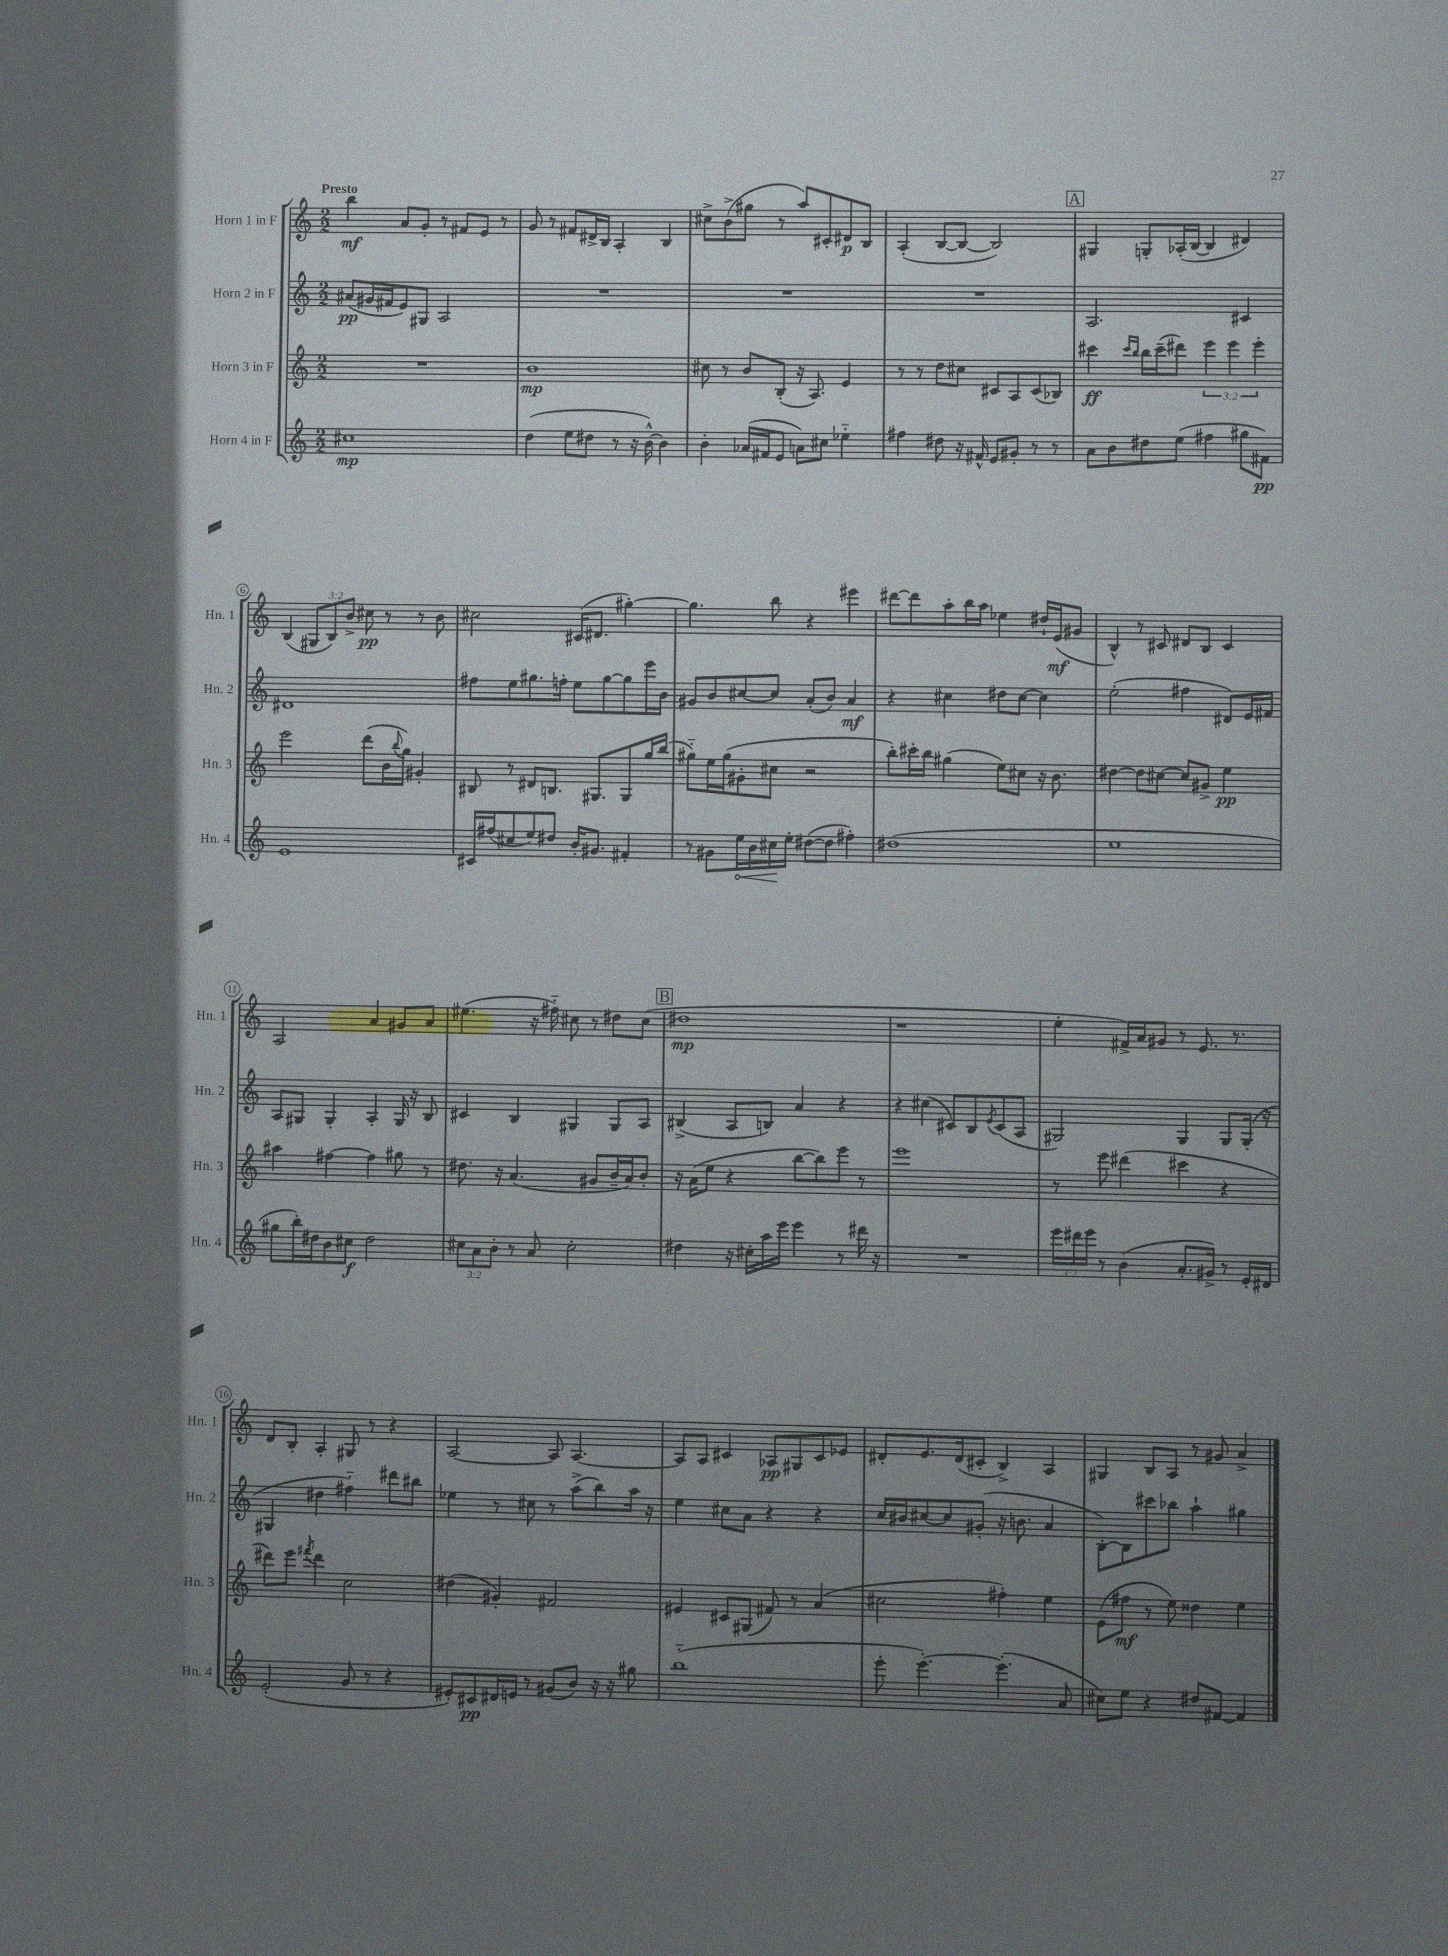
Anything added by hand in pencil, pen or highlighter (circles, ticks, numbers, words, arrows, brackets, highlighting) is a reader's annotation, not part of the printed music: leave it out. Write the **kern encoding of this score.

**kern	**kern	**kern	**kern
*staff4	*staff3	*staff2	*staff1
*clefG2	*clefG2	*clefG2	*clefG2
*k[]	*k[]	*k[]	*k[]
*M2/2	*M2/2	*M2/2	*M2/2
1cc#	1r	(8a#	4bb
.	.	16g#	.
.	.	16f#	.
.	.	8e)	8a
.	.	8G#	8g'
.	.	2A	8r
.	.	.	8f#
.	.	.	8e
.	.	.	8r
=	=	=	=
(4dd	1b	1r	8g
.	.	.	8r
8ee	.	.	8f#
8dd#	.	.	16d#^
.	.	.	16B
8r	.	.	4A'
16r	.	.	.
[16b^^)	.	.	.
4b]	.	.	4B
=	=	=	=
4b'	8cc#	1r	8cc#^
.	8r	.	(8b^
(16a-	8b	.	8gg#
16f#	.	.	.
8e	(8B'	.	8r
8a)	16r	.	8aa)
.	8.A)	.	.
8cc#	.	.	8c#'
4ee-'~	4e	.	8d#
.	.	.	8B
=	=	=	=
4ff#	8r	1r	(4A'
.	8r	.	.
8dd#	8dd	.	[8B
16r	8cc#	.	8B_
16f#^^	.	.	.
8e	8c#	.	2B])
8g#'	8A	.	.
8r	(8c#	.	.
8r	8B-)	.	.
=	=	=	=
8a	4ccc#	2.A	4G#
8b	.	.	.
.	16qqccc#	.	.
.	16qqbb	.	.
8dd#	16bb	.	8G'
.	(16ccc#~	.	.
(8ee	8ddd#)	.	(16A-'
.	.	.	[16B
4ff#	6eee	.	4B]
.	6eee	.	.
8gg#	.	4c#	4d#)
.	6eee'	.	.
8f#)	.	.	.
=	=	=	=
1e	2eee	1d#	(4B
.	.	.	12G#
.	.	.	12B)
.	.	.	12b^
.	(8ddd	.	8cc#
.	16b	.	8r
.	8qqbb	.	.
.	16gg)	.	.
.	4g#'	.	8r
.	.	.	8b
=	=	=	=
16c#	8B#	8ff#	2cc#
(16ff#	.	.	.
8cc#	8r	8ee	.
8ee)	8d#	8.gg#	.
8dd#	8.B	.	.
.	.	16ff'	.
16b'	.	8ee	(16c#
8.g#	8.G#	.	8.d#
.	.	[8gg#	.
4f#'	8G#	8gg#]	[4gg#')
.	16gg	16eee	.
.	(16bb	16b	.
=	=	=	=
8r	8gg#'~)	8g#	4.gg#]
8g#	16ee	8b	.
.	(16gg#	.	.
16ee	8g#'	[8cc#	.
16b	.	.	.
16cc#	8cc#	8cc#]	8bb
16ee'	.	.	.
([8dd#	2r	(8a'	4r
8dd#]	.	8b)	.
4ff#')	.	4a	4eee#
=	=	=	=
(1dd#	8bb')	4r	[8ddd#
.	16ccc#'	.	8ddd#]
.	16bb	.	.
.	(4gg#	4cc#	8aa'
.	.	.	16bb
.	.	.	16aa
.	8ee)	8dd#	4ee-
.	8cc#	[8cc#	.
.	16r	4cc#]	16dd#`
.	8.b	.	(16e
.	.	.	8g#
=	=	=	=
1ee	[4dd#	(2ee'	4B^^)
.	8dd#]	.	8r
.	[8cc#	.	8c#
.	8cc#]	4ff#	8d#
.	8g#^	.	8B
.	4ee	8d#)	4c#
.	.	16e	.
.	.	16f#	.
=	=	=	=
8gg#	4aa#	8A	2A
16bb')	.	8G#	.
16dd#	.	.	.
8b	[4ff#	4G#'	.
8cc#	.	.	.
2dd#	4ff#]	4A'	4a
.	8gg#	16G#	8g#
.	.	16r	.
.	8r	8B	8a
=	=	=	=
12cc#	8.dd#	4c#	(4.ee#
12a	.	.	.
12b'	.	.	.
.	16r	.	.
8r	(4.a	4B	.
8a	.	.	16r
.	.	.	16ff#'~)
2cc#'	.	4G#	8cc#
.	8g#	.	8r
.	16b~	8G#	8dd#
.	16a)	.	.
.	8b'	8A	(8cc#
=	=	=	=
4dd#	16r	(4B#^	1dd#
.	(16a	.	.
.	8ee	.	.
16r	4r	8A	.
16cc#'	.	.	.
16aa	.	8B)	.
16eee	.	.	.
4eee	[8bb	4a	.
.	8bb])	.	.
8r	8eee	4r	.
16ddd#	8r	.	.
16r	.	.	.
=	=	=	=
1r	1eee	4r	1r
.	.	(4cc#	.
.	.	8c#)	.
.	.	8B	.
.	.	8qe	.
.	.	(8c#	.
.	.	8A	.
=	=	=	=
24eee	8r	2G#)	4ee'
24ddd#	.	.	.
24eee	.	.	.
8r	8eee	.	.
(4b	(4ddd#	.	16f#^)
.	.	.	16a
.	.	.	8g#
8.a'	4ccc#	4G#	8r
.	.	.	8.e
16g#^)	.	.	.
8r	4r	8G#	.
.	.	.	8.r
16e'	.	(16G#'	.
16d#	.	16r	.
=	=	=	=
(2e'	8ddd#)	4G#	8d
.	8eee	.	8B'
.	8qfff#	.	.
.	4ddd#	4dd#	4A'
8g	2cc	4ff#'~)	8G#
8r	.	.	8r
4r	.	8ddd#	4r
.	.	8bb#	.
=	=	=	=
8e#')	(4dd#	4ee-	[2A
8c#	.	.	.
16d#	4g#')	8r	.
16e	.	.	.
8r	.	8cc#	.
(8g#	2f#	8r	8A]
8b)	.	(8aa^	[4.A
16r	.	8bb)	.
16r	.	.	.
8gg#	.	16aa	.
.	.	16r	.
=	=	=	=
(1bb'~	4e#	4ee	8A]
.	.	.	8A
.	8c#	8cc#	4c#
.	(8G#	8a	.
.	8f#)	4r	8A-
.	8r	.	8G#
.	(4a	4r	8c#
.	.	.	8e-
=	=	=	=
8eee'	2cc#	16cc	8d#'
.	.	16b#	.
[4.eee')	.	[8cc#	8.e
.	.	8cc#]	.
.	.	.	(16d#
.	.	(8g#'	8c#'
(4.eee']	4ff#')	16r	4B^)
.	.	8.b	.
.	4ee	4a	4A
8a	.	.	.
=	=	=	=
8cc#)	(8e	[8B')	4G#
8ee	8ff#	8B]	.
4r	8r	8ccc#	8B
.	8ee)	8bb-	8A
8dd#	4dd##	4aa`	8r
[8f#	.	.	8g#
4f#]	4ee	4gg#	4a^
==	==	==	==
*-	*-	*-	*-
